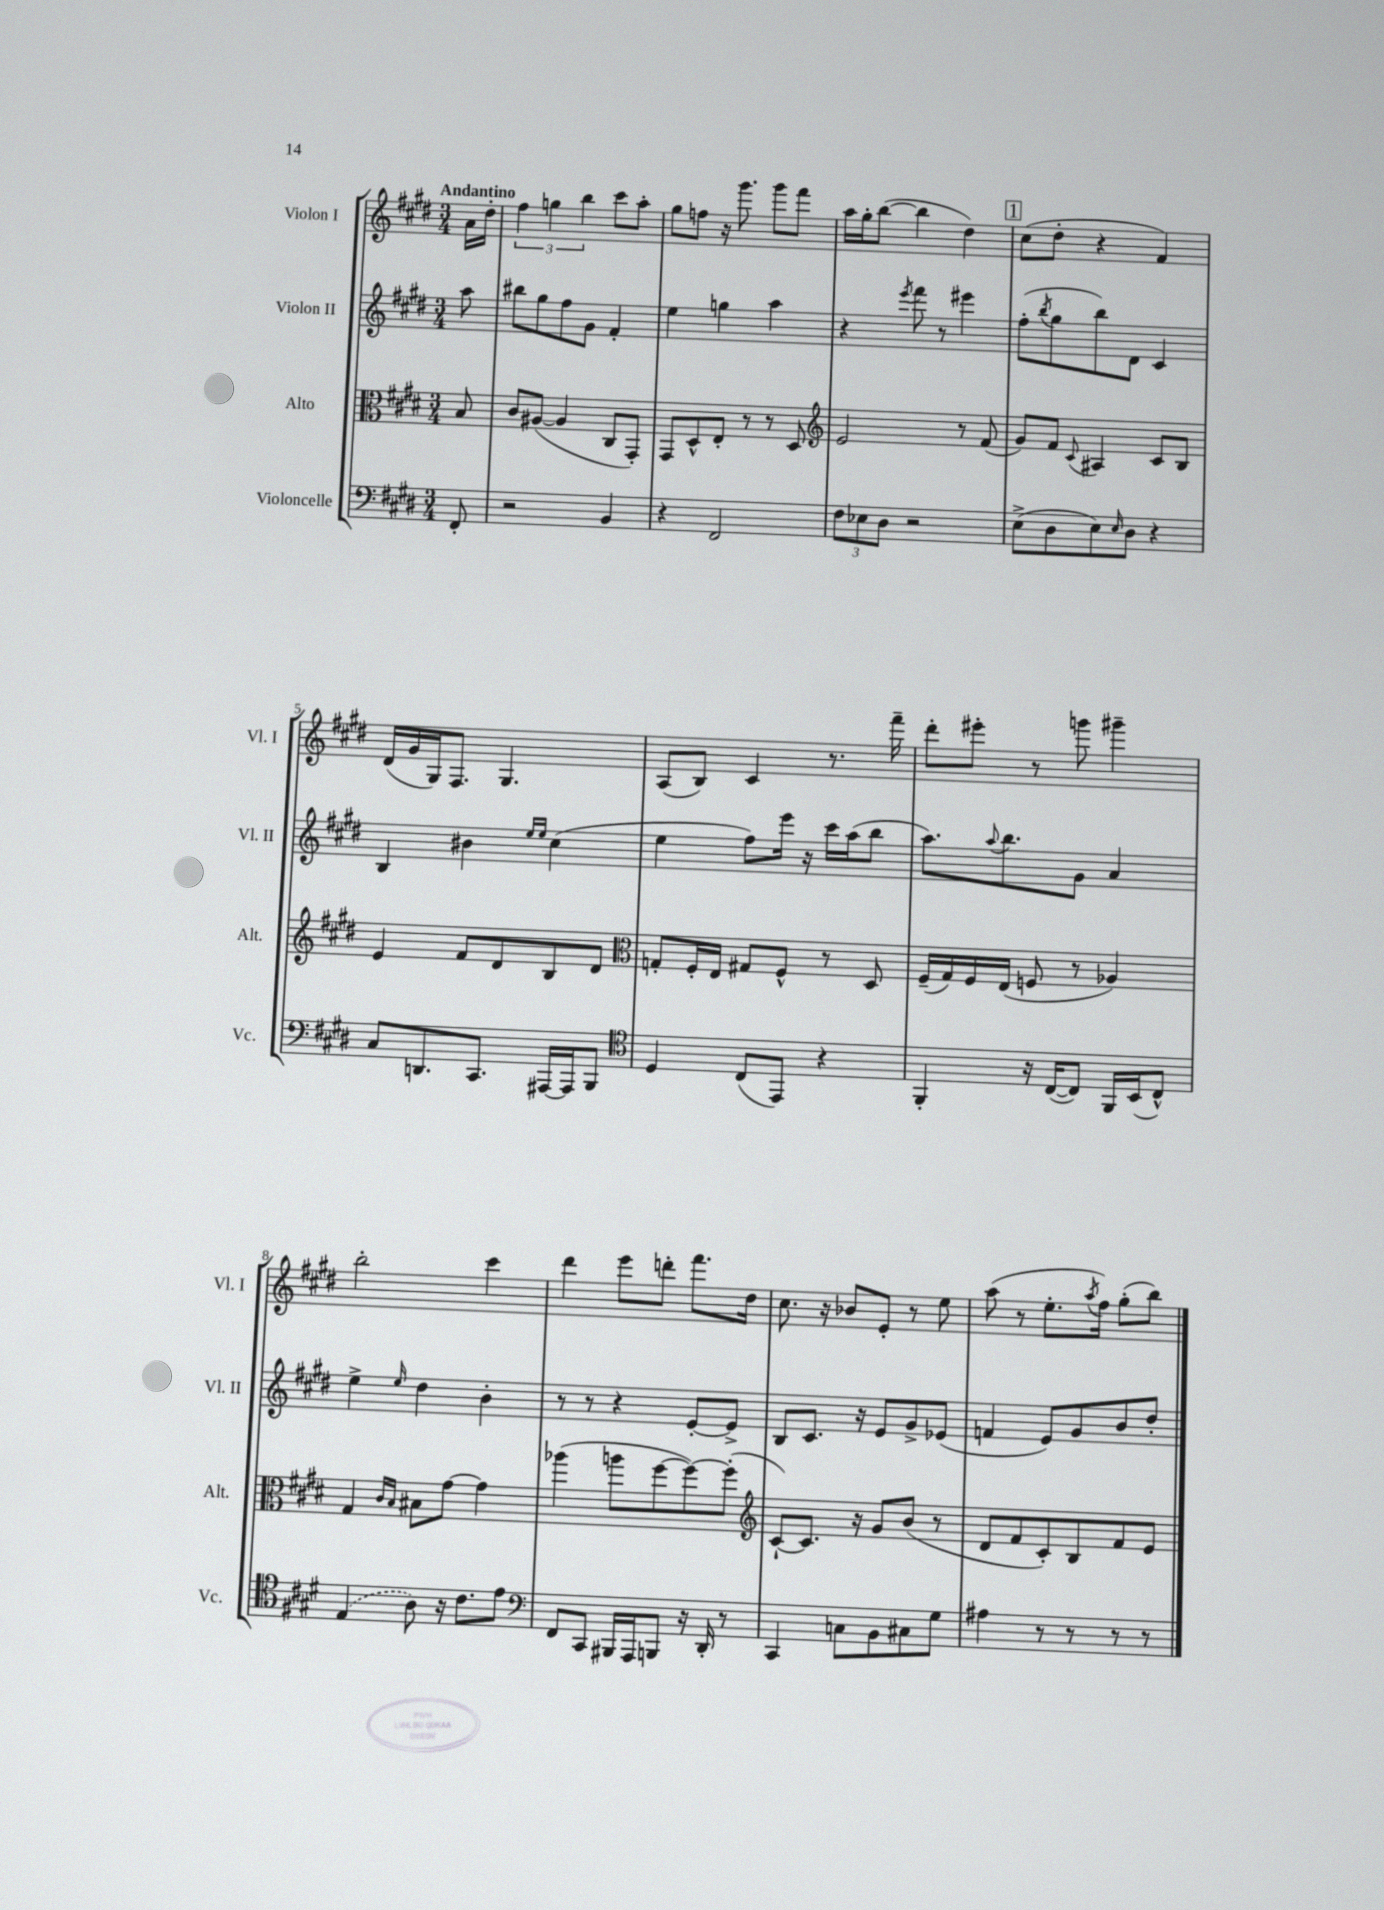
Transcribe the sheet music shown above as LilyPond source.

<<
\new StaffGroup <<
\new Staff = "s0" \with { instrumentName = "Violon I" shortInstrumentName = "Vl. I" } {
    \clef treble \key e \major \numericTimeSignature \time 3/4 \partial 8 \tempo "Andantino"
    a'16 dis''16-. |
    \tuplet 3/2 { fis''4 g''4 b''4 } cis'''8 a''8-. |
    gis''8 f''8 r16 gis'''8. gis'''8 fis'''8 |
    a''16 gis''16-. b''8~( b''4 dis''4) |
    \mark \markup { \box "1" } cis''8( dis''8-. r4 fis'4) |
    dis'16( gis'16 gis16) fis8. gis4. |
    a8( b8) cis'4 r8. fis'''16-- |
    dis'''8-. eis'''8-. r8 g'''8 gis'''4-- |
    b''2-. cis'''4 |
    dis'''4 e'''8 d'''8-. fis'''8. dis''16 |
    cis''8. r16 bes'8 e'8-. r8 e''8 |
    a''8( r8 e''8.-. \acciaccatura { a''8 } fis''16) gis''8-.( b''8) \bar "|." |
}
\new Staff = "s1" \with { instrumentName = "Violon II" shortInstrumentName = "Vl. II" } {
    \clef treble \key e \major \numericTimeSignature \time 3/4 \partial 8
    a''8 |
    bis''8 gis''8 fis''8 gis'8 fis'4-. |
    e''4 g''4 a''4 |
    r4 \acciaccatura { e'''8 } fis'''8 r8 eis'''4 |
    \mark \markup { \box "1" } fis''8-.( \acciaccatura { b''8 } gis''8 b''8) dis'8 cis'4 |
    b4 bis'4 \grace { e''16 e''16 } cis''4( |
    e''4 fis''8) e'''16 r16 cis'''16 a''16( b''8 |
    a''8.) \appoggiatura { a''8 } b''8. gis'8 a'4 |
    e''4-> \grace { e''16 } dis''4 b'4-. |
    r8 r8 r4 e'8~-. e'8-> |
    b8 cis'8. r16 e'8 gis'8-> ees'8( |
    f'4 e'8) gis'8 b'8 dis''8-. \bar "|." |
}
\new Staff = "s2" \with { instrumentName = "Alto" shortInstrumentName = "Alt." } {
    \clef alto \key e \major \numericTimeSignature \time 3/4 \partial 8
    b8 |
    cis'8 ais8~( ais4 cis8 gis,8-.) |
    gis,8 dis8-^ e8-. r8 r8 dis8 |
    \clef treble e'2 r8 fis'8( |
    \mark \markup { \box "1" } gis'8) fis'8 \appoggiatura { cis'8 } ais4 cis'8 b8 |
    e'4 fis'8 dis'8 b8 dis'8 |
    \clef alto g8-. fis16-. e16 gis8 fis8-^ r8 dis8 |
    fis16--( gis16) fis16 e16( f8 r8 aes4) |
    gis4 \grace { cis'16 b16 } bis8 gis'8~ gis'4 |
    aes''4( a''8 fis''8~ fis''8~) fis''8-.( |
    \clef treble cis'8~-!) cis'8. r16 gis'8 b'8( r8 |
    dis'8 fis'8 cis'8-.) b8 fis'8 e'8 \bar "|." |
}
\new Staff = "s3" \with { instrumentName = "Violoncelle" shortInstrumentName = "Vc." } {
    \clef bass \key e \major \numericTimeSignature \time 3/4 \partial 8
    fis,8-. |
    r2 b,4 |
    r4 fis,2 |
    \tuplet 3/2 { fis8 ees8 dis8 } r2 |
    \mark \markup { \box "1" } e8->( dis8 e8) \grace { e16 } dis8 r4 |
    cis8 d,8. cis,8. ais,,16~ ais,,16 b,,8 |
    \clef tenor dis4 cis8( e,8) r4 |
    fis,4-. r16 cis16~( cis8) fis,16 b,16( cis8-^) |
    \once \slurDashed e4( a8) r16 cis'8. e'8 |
    \clef bass fis,8 cis,8 bis,,16 a,,16 b,,8 r16 dis,16-. r8 |
    cis,4 c8 b,8 cis8 gis8 |
    ais4 r8 r8 r8 r8 \bar "|." |
}
>>
>>
